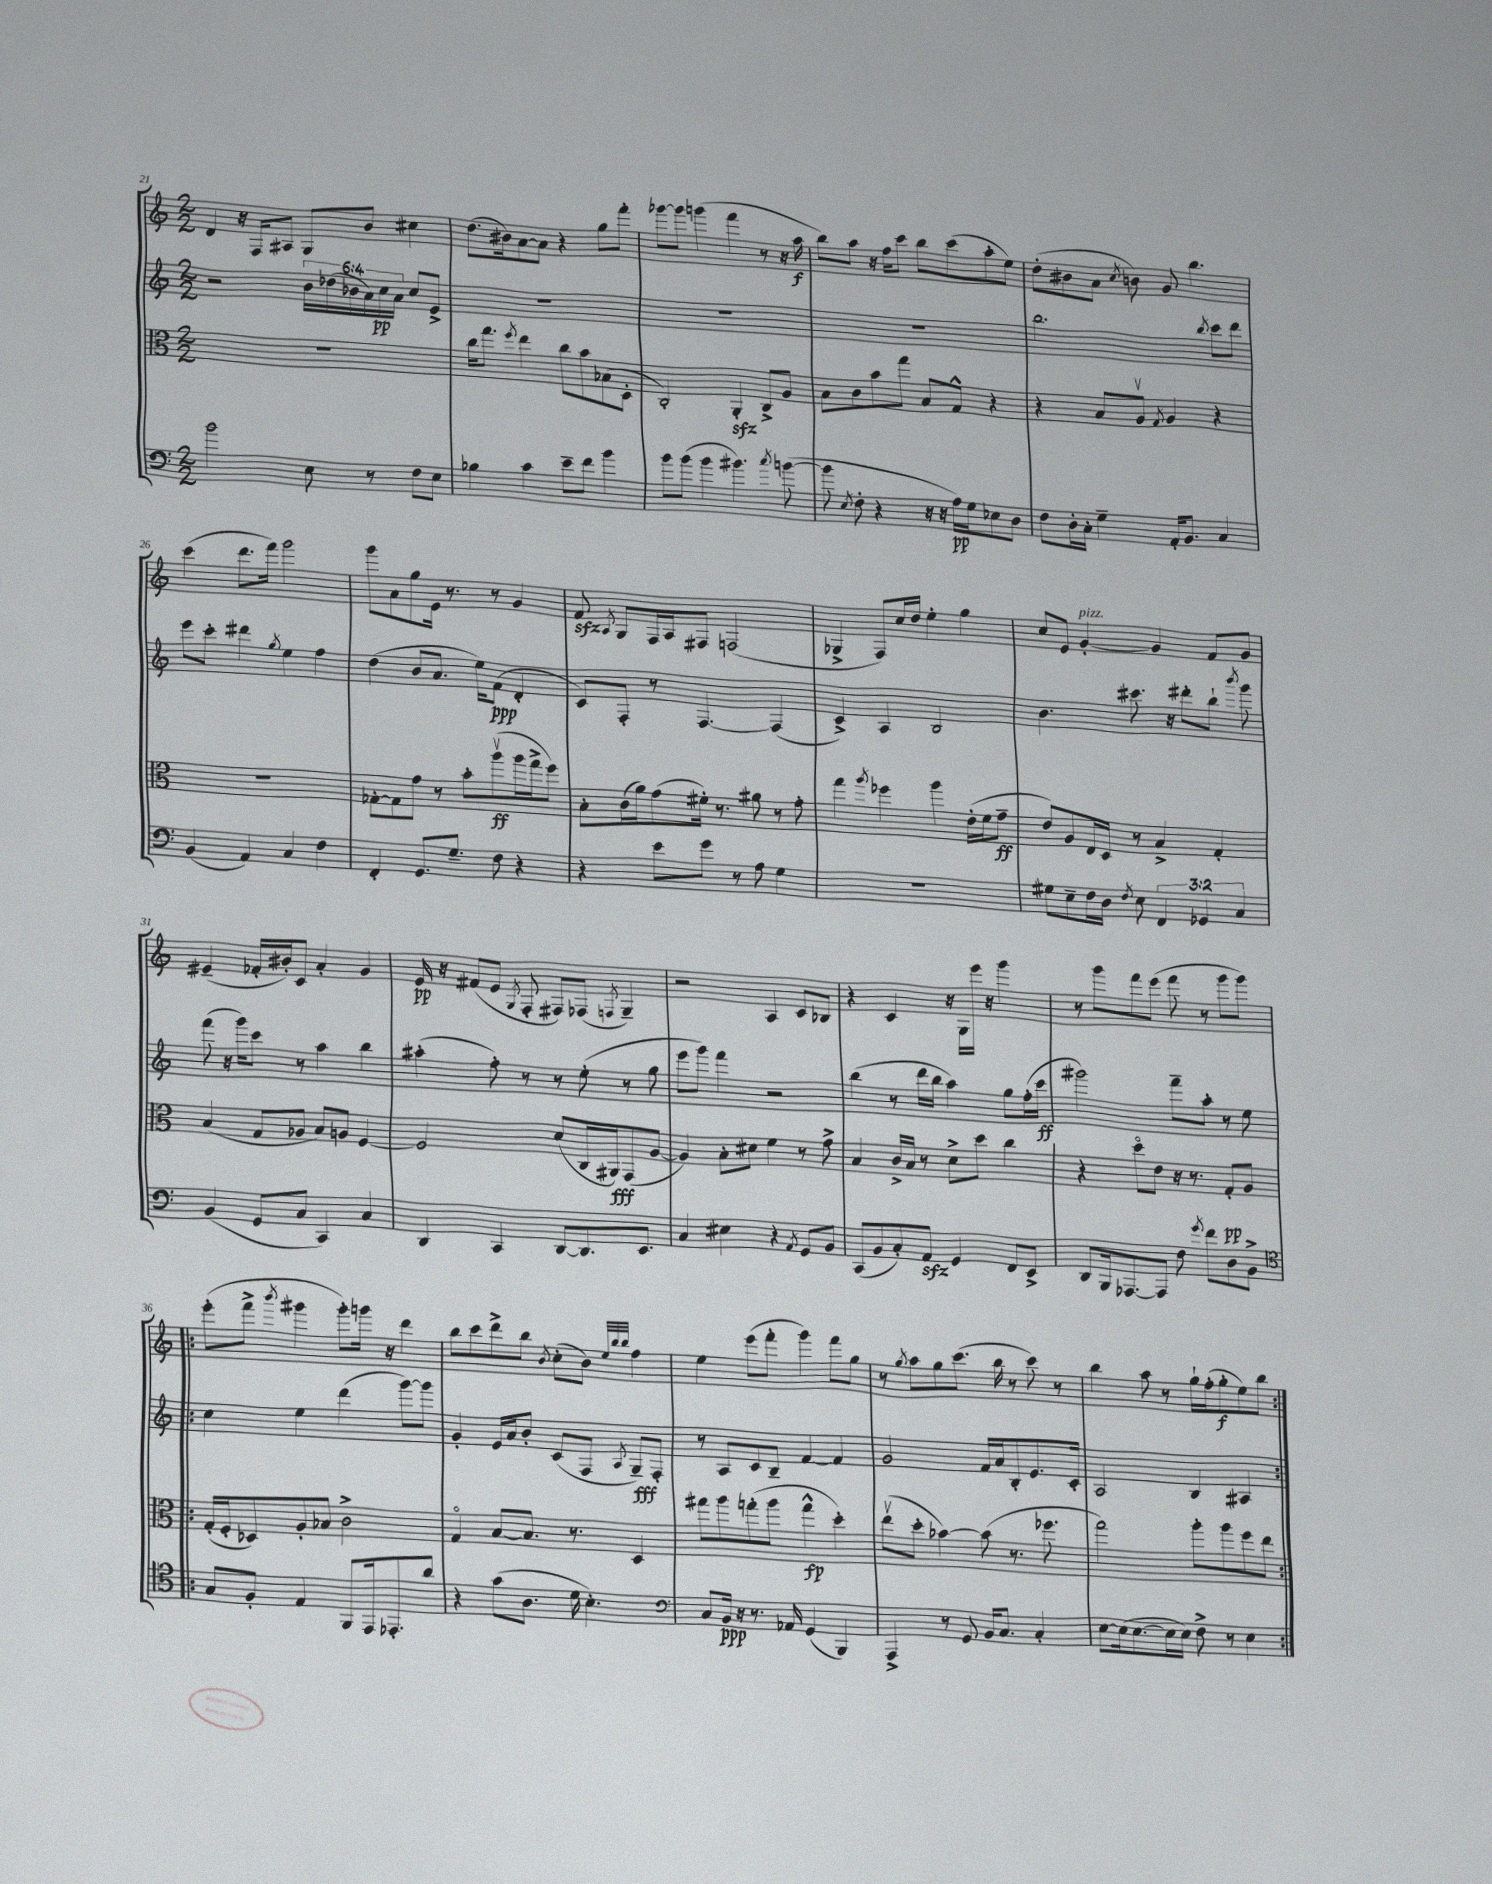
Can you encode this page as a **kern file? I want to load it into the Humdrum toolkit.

**kern	**kern	**kern	**kern
*staff4	*staff3	*staff2	*staff1
*clefF4	*clefC3	*clefG2	*clefG2
*k[]	*k[]	*k[]	*k[]
*M2/2	*M2/2	*M2/2	*M2/2
2b\	1r	2r	4d/
.	.	.	16r
.	.	.	16F/LK
.	.	.	8A#/J
8E\	.	24b\LL	8G/L
.	.	(24dd-\	.
.	.	24b-\	.
8r	.	24a\)	8b/J
.	.	24cc\	.
.	.	24a\JJ	.
8F\L	.	8cc/L	4cc#\
8E\J	.	8e^/J	.
=	=	=	=
4B-\	16cc\LK	1r	(8.dd\L
.	8.gg\J	.	.
.	.	.	16b#\k)
.	8qff/	.	.
4c\	4ee\	.	[8a\
.	.	.	8a\]J
8e~\L	8cc\L	.	4r
8f\J	8b\	.	.
4b\	(8B-\	.	8gg\L
.	8D'\J	.	8fff'\J
=	=	=	=
8b\L	2C'/)	1r	[8ggg-\L
(8b\J	.	.	8ggg-\]J
4b\	.	.	(4ggg\
4.b#\)	4AA'/	.	4fff\
.	8C^/L	.	8r
8qcc/	.	.	.
([8b\	8A/J	.	16r
.	.	.	16aa\
=	=	=	=
8b\]	8B\L	1r	8bb\L)
8qE/	.	.	.
8F'\	8c\	.	8aa\J
4r	8b\	.	16r
.	.	.	16ff\LK
.	8gg\J	.	8ccc\J
16r	8B/L	.	8bb\L
16r	.	.	.
16A\LL)	8G^^/J	.	(8ccc\
16G\J	.	.	.
8E-\	4r	.	8aa'\
8D\J	.	.	8ee\J)
=	=	=	=
8F\L	4r	2.bb\	(8dd'\L
16D'\L	.	.	8b#\
16C'\JJ	.	.	.
4G~\	8B/L	.	8a\J
.	.	.	8qcc/
.	8Av/J	.	8b\)
.	8qG/	.	.
16AA'/LK	4A/	.	8g/
8.BB/J	.	.	.
.	.	.	4.bb\
.	.	8qbb/	.
4C/	4r	8ccc\L	.
.	.	8ddd\J	.
=	=	=	=
(4BB/	1r	8eee\L	(4ccc\
.	.	8ccc'\J	.
4AA/)	.	4ddd#\	8.ddd\L
.	.	.	16fff\Jk)
.	.	8qgg/	.
4C/	.	4ee\	2ggg\
4F\	.	4ff\	.
=	=	=	=
4FF'/	[8G-'\L	(4dd\	8ggg\L
.	8G-\]	.	8a\
8.GG/L	8g\J	8b/L	8gg\
.	8r	8.a/J	16e\Jk
8.G~/J	.	.	8.r
.	8b'\L	.	.
.	.	16ee\LK)	.
8F\	(8aav\	(8f\J	8r
4r	16aa\L	4d'/	4g/
.	16gg^\J	.	.
.	8ff\J)	.	.
=	=	=	=
4r	8B'\L	8c/L)	8f/
.	.	.	8qA/
.	(16c\L	8F'/J	8G/L
.	16a\J)	.	.
8e\L	(8g\	8r	16F/L
.	.	.	16A/J
8g\J	16f#'\Jk)	[4.F/	8F#/J
.	8.r	.	.
8r	.	.	(2F/
8A\	8a#\	.	.
4G\	8r	(4F/]	.
.	8g'\	.	.
=	=	=	=
1r	4gg\	4c^/)	4G-^/
.	8qaa/	.	.
.	4ff-\	4A/	8F/L)
.	.	.	16cc/L
.	.	.	16dd/JJ
.	4aa\	2B/	4ee'\
.	(16e'\LL	.	4gg\
.	16f\J	.	.
.	8g~\J	.	.
=	=	=	=
8G#\L	8e/L)	4.b\	8cc/L
8E~\	8A/	.	8e/J
16F\L	16E/L	.	[4g'/
16D\JJ	16D/JJ	.	.
8qF/	.	.	.
8E\	8r	8.ccc#\	.
6FF/	4B^/	.	4g/]
.	.	16r	.
.	.	8ddd#'\L	.
6GG-/	.	.	.
.	4G'/	8bb`\J	8f/L
6C/	.	.	.
.	.	8qbbb/	.
.	.	8ggg\	8g/J
=	=	=	=
(4BB/	(4B/	(8fff\	(4e#~/
.	.	16r	.
.	.	16ggg\LK)	.
8GG/L	8G/L	8ccc\J	16f-'/LL
.	.	.	16b#'/J)
8C/J	8A-/J	8r	8c/J
4CC/)	8B/L)	4aa\	4a'/
.	8A/J	.	.
4C/	[4F/	4bb\	4g/
=	=	=	=
4DD/	2F/]	(4aa#'\	16e/
.	.	.	16r
.	.	.	(8f#/L
4CC/	.	8ff'\)	8e/J
.	.	.	8qG/
.	.	8r	8F'/
[8DD/L	(8d/L	8r	8F#/L)
8.DD/]	16C/L	(8ee'\	(8F-/J
.	16AA#/J)	.	.
.	.	.	8qF/
.	(8GG/	8r	4G~/)
8.EE/J	.	.	.
.	[8A/J	8gg\	.
=	=	=	=
4C/	4A/])	8eee\L	2r
.	.	8ggg\J)	.
4E#\	8B'\L	4fff\	.
.	8d#\J	.	.
4r	4f\	2r	4A/
8qAA/	.	.	.
8GG/L	8r	.	8c/L
8BB/J	8g^\	.	8B-/J
=	=	=	=
(8CC/L	4B/	(4bb\	4r
8BB/	.	.	.
8C'/)	16c^/LL	8r	4c/
.	16B/JJ	.	.
8AA/J	8r	16ddd\LL	.
.	.	16bb\JJ	.
4GG/	8d^\L	4aa\)	16r
.	.	.	16G\LL
.	8dd\J	.	16eee\JJ
.	.	.	16r
8FF/L	4cc\	8gg\L	4ggg\
8EE^/J	.	(16ff'\L	.
.	.	16ccc\JJ	.
=	=	=	=
8DD/L	4r	2ggg#\)	8r
16BBB/k	.	.	8ggg\L
[8.AAA-/	.	.	.
.	8ddo\L	.	8fff\
8AAA-/]J	8e\J	.	(8eee\J
8F\	16r	8fff~\L	8fff\
.	8.r	.	.
8qg/	.	.	.
8f\L	.	8aa'\J	8r
8D\	8G'/L	8r	8ggg\L
8BB^\J	8A/J	8ee\	8ggg\J)
=!|:	=!|:	=!|:	=!|:
*clefC4	*	*	*
8G/L	(16G'/LL	4cc\	(8eee'\L
.	16F'/J	.	.
8F'/J	8D-/)	.	8fff^\J
.	.	.	8qbbb/
4E/	8A'/	4ee\	4ggg#\
.	8B-/J	.	.
8FF/L	2c^\	(4ddd\	8ggg#'\L)
16EE/k	.	.	16ggg\Jk
8.EE-'/	.	.	16r
.	.	[8ggg\L)	4ddd\
8a/J	.	8ggg\]J	.
=	=	=	=
4r	4Go/	4g'/	8bb\L
.	.	.	8ccc\
(8g\L	[8B/L	16e/LL	8ddd^\
.	.	16a/J	.
8.A\J	8.B/]J	8b'/J	8bb\J
.	.	.	8qb/
.	.	(8c/L	(8cc'\L
16d\	8.r	.	.
4.B'\)	.	8F/J	8b\J)
.	.	.	32qqee/LLL
.	.	.	32qqbb/
.	.	8qA/	32qqbb/JJJ
.	4D/	8G~/L)	4ff\
.	.	8F'/J	.
=	=	=	=
*clefF4	*	*	*
8C/L	8gg#\L	8r	4ee\
16BB/Jk	8aa\	8A/L	.
16r	.	.	.
8.r	(8gg'\	8c/	(8eee\L
.	8aa\J	8B~/J	8fff'\J
16AA-/	.	.	.
(4GG/	4gg^^\	[4f/	4ggg\)
4BBB/)	4dd'\)	4f/]	8fff\L
.	.	.	8gg\J
=	=	=	=
4AAA^/	(8eev\L	2g/	8r
.	.	.	8qgg/
.	8dd'\J	.	8aa\L
8r	[4b-\)	.	8gg\
8GG/	.	.	(8.ccc\J
16BB/LK	(8b-\]	16f/LL	.
8.C/J	.	16a/J	16bb\
.	8.r	8B'/	8r
4C'/	.	8.e/	8ccc\)
.	8.ff-\	.	.
.	.	.	8r
.	.	16c'/Jk	.
=	=	=	=
[8E\L	2gg\)	2A/	4bb\
(16E\]k	.	.	.
[8.E\	.	.	.
.	.	.	8aa\
16E\]L	.	.	8r
16E\JJ)	.	.	.
8F^\	8aa'\L	4B/	16gg`\LL
.	.	.	(16ff'\J
8r	8aa\	.	8gg'\
4E\	8ff\	4A#/	8ee\)
.	8ee\J	.	8bb\J
==:|!	==:|!	==:|!	==:|!
*-	*-	*-	*-
